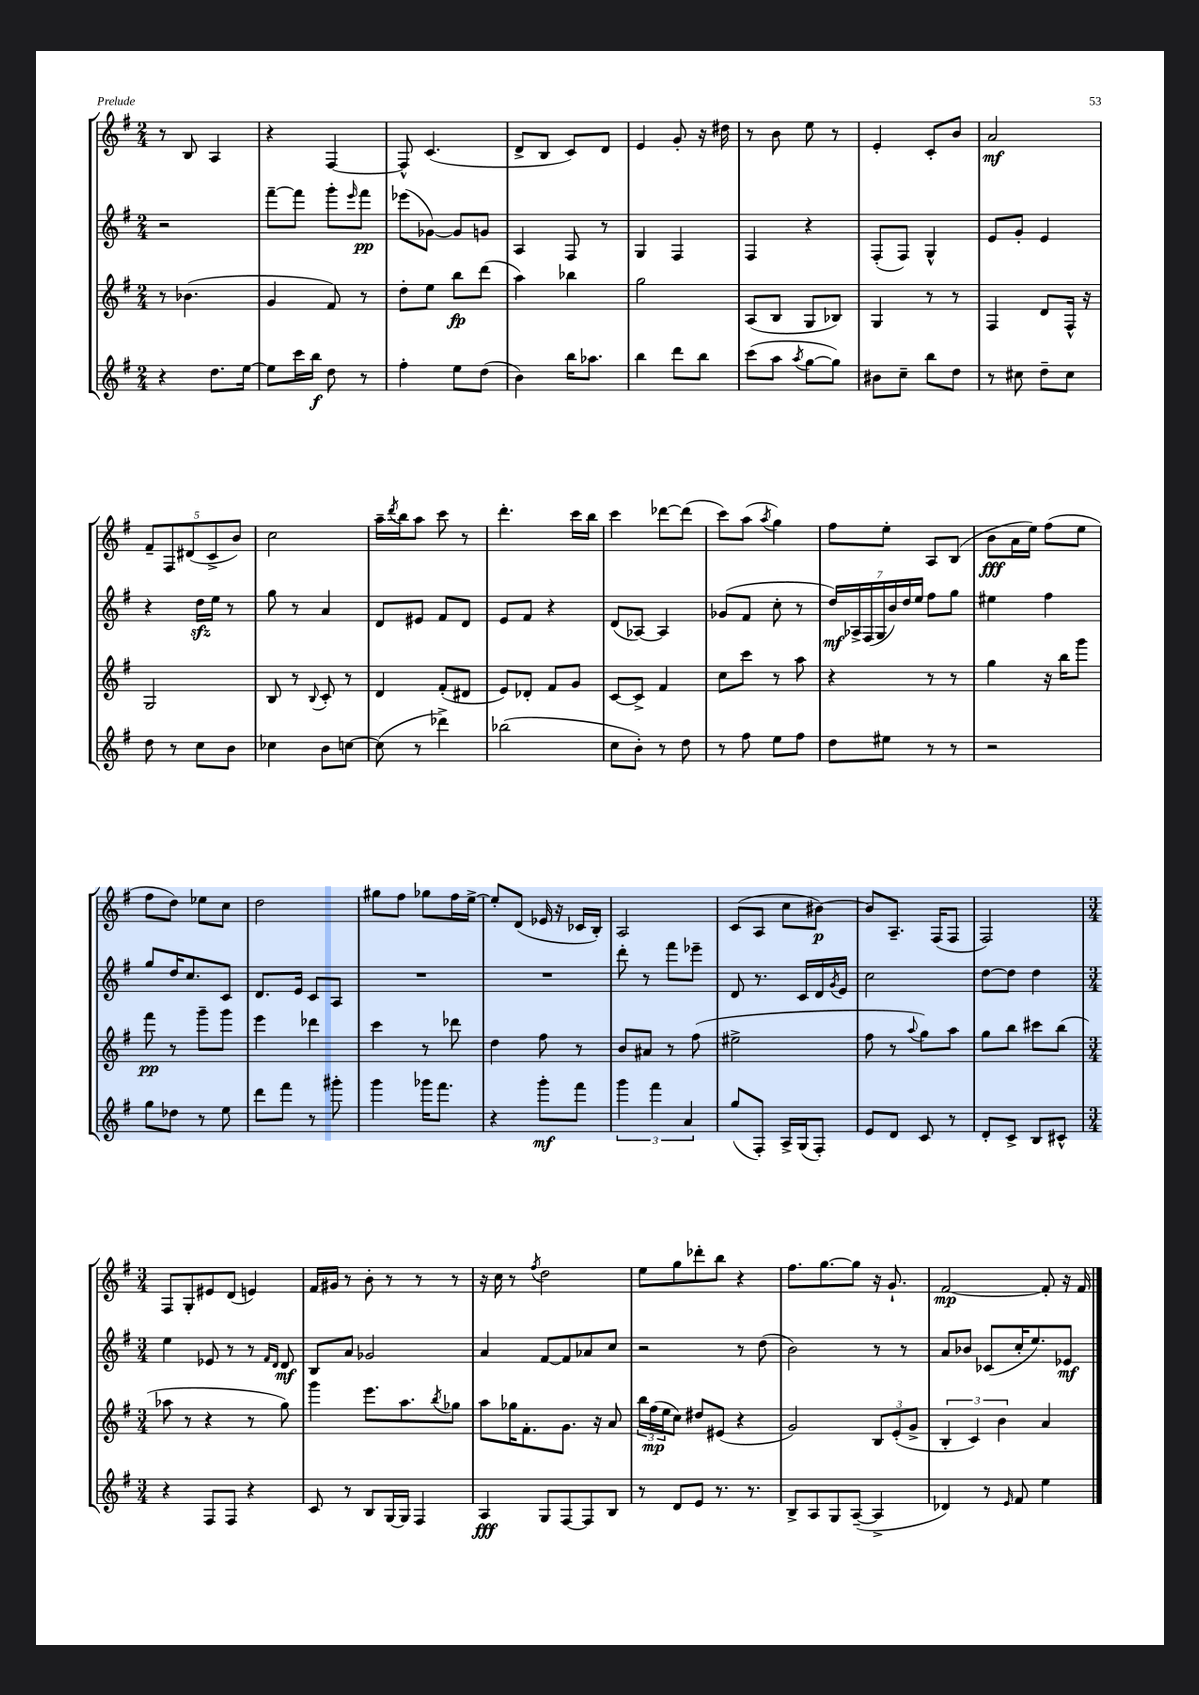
<<
\new StaffGroup <<
\new Staff = "s0" {
    \clef treble \key g \major \numericTimeSignature \time 2/4
    r8 b8 a4 |
    r4 fis4~ |
    fis8-^ c'4.( |
    d'8-> b8 c'8) d'8 |
    e'4 g'8-. r16 dis''16 |
    r8 b'8 e''8 r8 |
    e'4-. c'8-. b'8 |
    a'2\mf |
    \tuplet 5/4 { fis'8-- fis8 dis'8( c'8-> b'8) } |
    c''2 |
    a''16-- \acciaccatura { d'''8 } b''16 a''8 c'''8 r8 |
    d'''4.-. c'''16 b''16 |
    c'''4 des'''8~ des'''8( |
    c'''8) a''8( \acciaccatura { a''8 } g''4) |
    fis''8 e''8-. a8 b8( |
    b'8\fff a'16 e''16) fis''8( e''8 |
    fis''8 d''8) ees''8 c''8 |
    d''2 |
    gis''8 fis''8 ges''8 fis''16 e''16~-> |
    e''8-. d'8( ees'16 r16 ces'16 b16-.) |
    a2 |
    c'8( a8 c''8 bis'8~\p) |
    bis'8 a8.-- fis16( fis8 |
    fis2) |
    \numericTimeSignature \time 3/4 fis8 g8-. eis'8 d'8( e'4) |
    fis'16 gis'16 r8 b'8-. r8 r8 r8 |
    r16 c''16 r8 \acciaccatura { fis''8 } d''2 |
    e''8 g''8 des'''8-. b''8 r4 |
    fis''8. g''8.~ g''8 r16 g'8.-! |
    fis'2~\mp fis'8-. r16 fis'16 \bar "|." |
}
\new Staff = "s1" {
    \clef treble \key g \major \numericTimeSignature \time 2/4
    r2 |
    fis'''8~-- fis'''8 g'''8-. \grace { e'''16 } fis'''8\pp |
    ees'''8( ges'8~) ges'8 g'8 |
    a4 fis8 r8 |
    g4 fis4 |
    fis4 r4 |
    fis8-.( fis8) g4-^ |
    e'8 g'8-. e'4 |
    r4 d''16\sfz e''16 r8 |
    g''8 r8 a'4 |
    d'8 eis'8 fis'8 d'8 |
    e'8 fis'8 r4 |
    d'8( aes8~) aes4 |
    ges'8( fis'8 c''8-. r8 |
    \tuplet 7/4 { d''16\mf) aes16-> fis16( g16 b'16) d''16 e''16 } fis''8 g''8 |
    eis''4 fis''4 |
    g''8 d''16 c''8. c'8 |
    d'8. e'16 c'8 a8 |
    R2 |
    R2 |
    d'''8-. r8 fis'''8 ees'''8-- |
    d'8 r8. c'16 d'16 \acciaccatura { g'8 } e'16 |
    c''2 |
    d''8~ d''8 d''4 |
    \numericTimeSignature \time 3/4 e''4 ees'8 r8 r8 \grace { fis'16 d'16 } d'8\mf |
    b8 a'8 ges'2 |
    a'4 fis'8~ fis'8 aes'8 c''8 |
    r2 r8 d''8( |
    b'2) r8 r8 |
    a'8 bes'8 ces'8( c''16-. e''8.) ees'8\mf \bar "|." |
}
\new Staff = "s2" {
    \clef treble \key g \major \numericTimeSignature \time 2/4
    r8 bes'4.( |
    g'4 fis'8) r8 |
    d''8-. e''8 b''8\fp d'''8( |
    a''4) bes''4 |
    g''2 |
    a8( b8 g8 bes8) |
    g4 r8 r8 |
    fis4 d'8 fis16-^ r16 |
    g2 |
    b8 r8 \appoggiatura { b8 } c'8-. r8 |
    d'4 fis'8-.( dis'8 |
    e'8) des'8-. fis'8 g'8 |
    c'8~ c'8-> fis'4 |
    c''8 c'''8 r8 a''8 |
    r4 r8 r8 |
    g''4 r16 b''16 g'''8 |
    fis'''8\pp r8 g'''8-- g'''8 |
    e'''4 des'''4 |
    c'''4 r8 des'''8 |
    d''4 fis''8 r8 |
    b'8 ais'8 r8 fis''8( |
    eis''2-> |
    fis''8 r8 \appoggiatura { a''8 } g''8) a''8 |
    g''8 b''8 cis'''8 b''8( |
    \numericTimeSignature \time 3/4 aes''8 r8 r4 r8 g''8) |
    g'''4 e'''8. a''8. \acciaccatura { b''8 } ges''8 |
    a''8 ges''16 fis'8.-. g'8. r16 a'8 |
    \tuplet 3/2 { b''16 fis''16\mp( e''16 } c''8) dis''8 eis'8( r4 |
    g'2) \tuplet 3/2 { b8 e'8-.( g'8-> } |
    \tuplet 3/2 { b4-. c'4) b'4 } a'4 \bar "|." |
}
\new Staff = "s3" {
    \clef treble \key g \major \numericTimeSignature \time 2/4
    r4 d''8. e''16~ |
    e''8 c'''16 b''16\f d''8 r8 |
    fis''4-. e''8 d''8( |
    b'4) b''16 aes''8. |
    b''4 d'''8 b''8 |
    c'''8( a''8 \acciaccatura { a''8 } g''8~ g''8) |
    bis'8 c''8-- b''8 d''8 |
    r8 cis''8 d''8-- cis''8 |
    d''8 r8 c''8 b'8 |
    ces''4 b'8 c''8~ |
    c''8( r8 des'''4->) |
    bes''2( |
    c''8 b'8-.) r8 d''8 |
    r8 fis''8 e''8 fis''8 |
    d''8 eis''8 r8 r8 |
    r2 |
    g''8 des''8 r8 e''8 |
    d'''8 fis'''8 r8 gis'''8-. |
    g'''4 ges'''16 fis'''8. |
    r4 g'''8-.\mf fis'''8 |
    \tuplet 3/2 { g'''4 fis'''4 a'4 } |
    g''8( fis8-.) a16-> g16( fis8-.) |
    e'8 d'8 c'8 r8 |
    d'8-. c'8-> b8 cis'8-^ |
    \numericTimeSignature \time 3/4 r4 fis8 fis8 r4 |
    c'8 r8 b8 g16~ g16 fis4 |
    a4\fff g8 fis8~ fis8 b8 |
    r8 d'8 e'8 r8. r8. |
    b8-> a8 g8 a8~--( a4-> |
    des'4) r8 \grace { e'16 } fis'8 e''4 \bar "|." |
}
>>
>>
\layout { \context { \Score \remove "Bar_number_engraver" } }
